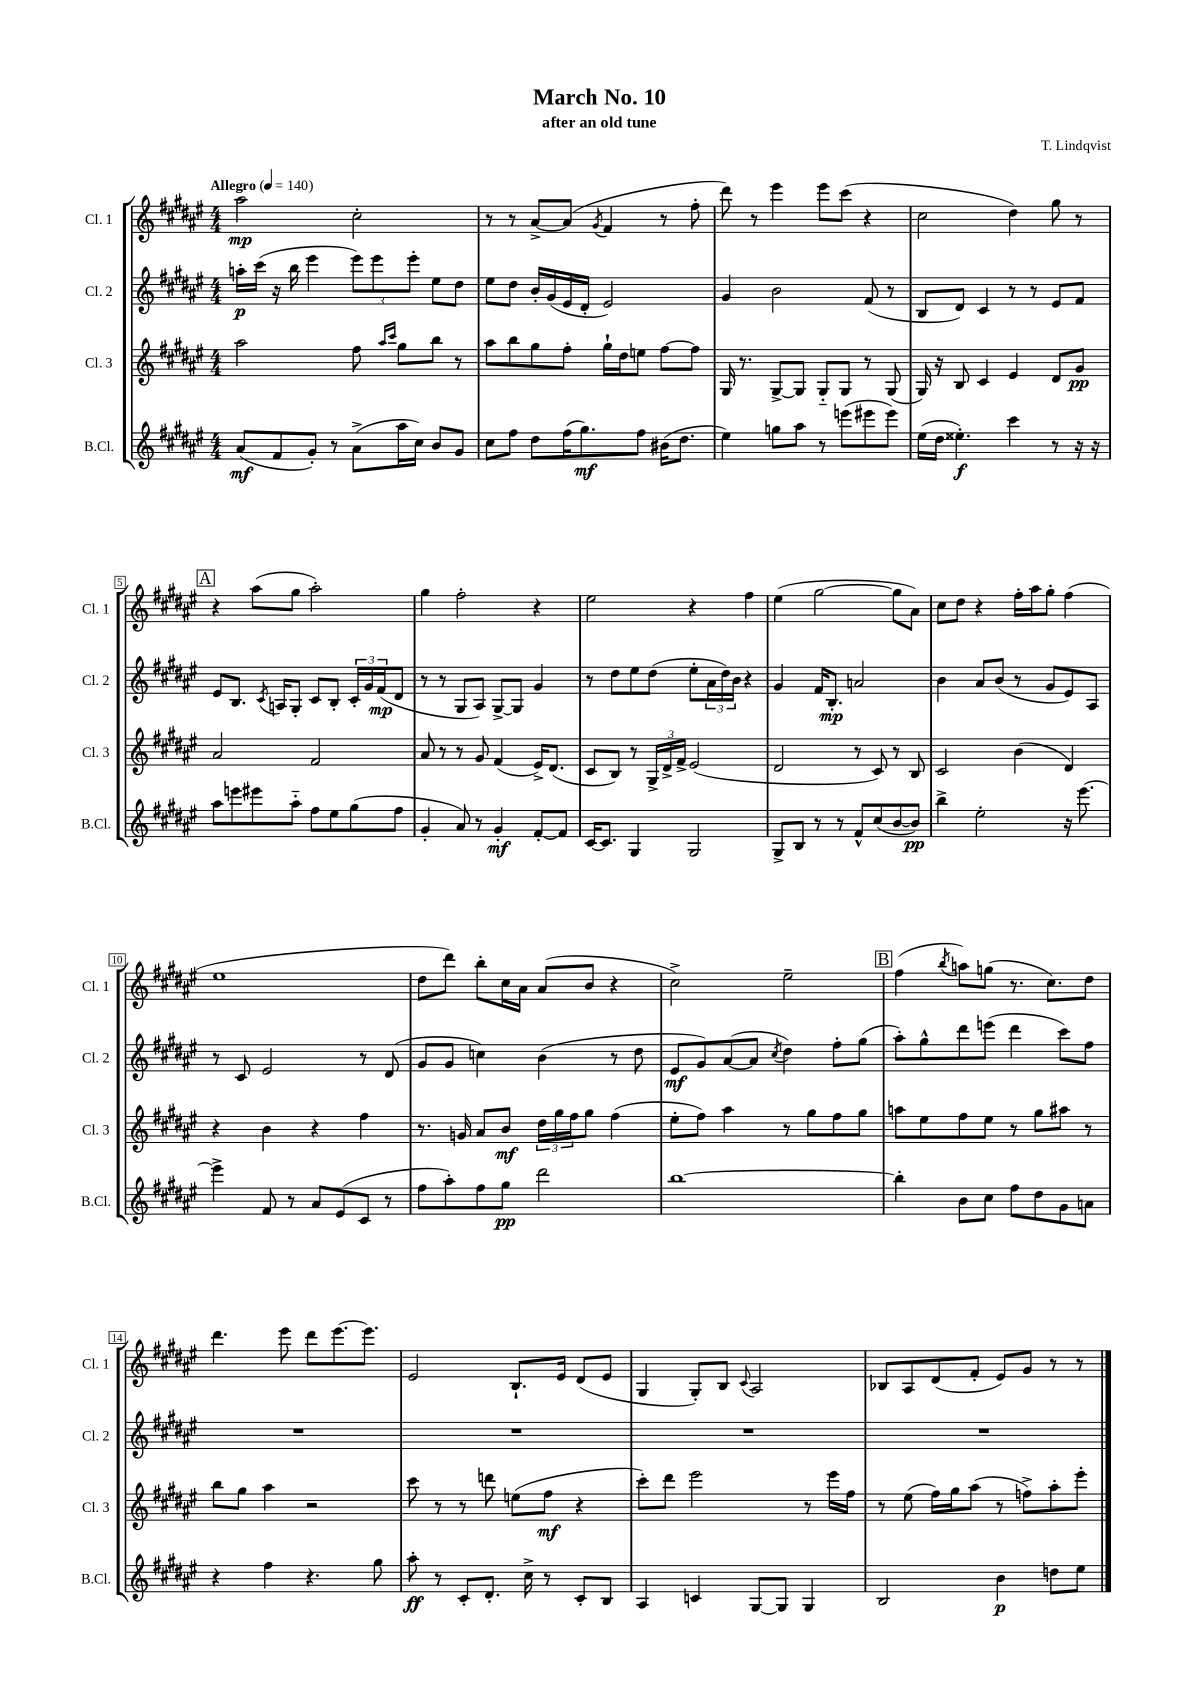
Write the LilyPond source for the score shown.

\header { title = "March No. 10" composer = "T. Lindqvist" subtitle = "after an old tune" }
<<
\new StaffGroup <<
\new Staff = "s0" \with { instrumentName = "Cl. 1" shortInstrumentName = "Cl. 1" } {
    \clef treble \key fis \major \numericTimeSignature \time 4/4 \tempo "Allegro" 4 = 140
    ais''2\mp cis''2-. |
    r8 r8 ais'8~-> ais'8( \acciaccatura { gis'8 } fis'4 r8 fis''8-. |
    dis'''8) r8 eis'''4 eis'''8 cis'''8( r4 |
    cis''2 dis''4) gis''8 r8 |
    \mark \markup { \box "A" } r4 ais''8( gis''8 ais''2-.) |
    gis''4 fis''2-. r4 |
    eis''2 r4 fis''4 |
    eis''4( gis''2~ gis''8 ais'8) |
    cis''8 dis''8 r4 fis''16-. ais''16 gis''8-. fis''4( |
    eis''1 |
    dis''8 dis'''8) b''8-. cis''16 ais'16 ais'8( b'8 r4 |
    cis''2->) eis''2-- |
    \mark \markup { \box "B" } fis''4( \acciaccatura { b''8 } a''8) g''8( r8. cis''8.) dis''8 |
    dis'''4. eis'''8 dis'''8 eis'''8.~ eis'''8. |
    eis'2 b8.-! eis'16 dis'8( eis'8 |
    gis4 gis8-.) b8 \appoggiatura { cis'8 } ais2 |
    bes8 ais8 dis'8( fis'8-. eis'8) gis'8 r8 r8 \bar "|." |
}
\new Staff = "s1" \with { instrumentName = "Cl. 2" shortInstrumentName = "Cl. 2" } {
    \clef treble \key fis \major \numericTimeSignature \time 4/4
    a''16-.\p cis'''16( r16 b''16 eis'''4 \tuplet 3/2 { eis'''8) eis'''8 eis'''8-. } eis''8 dis''8 |
    eis''8 dis''8 b'16-. gis'16( eis'16 dis'16-. eis'2) |
    gis'4 b'2 fis'8( r8 |
    b8 dis'8) cis'4 r8 r8 eis'8 fis'8 |
    \mark \markup { \box "A" } eis'8 b8. \acciaccatura { cis'8 } a16 gis8-. cis'8 b8-. \tuplet 3/2 { cis'16-. gis'16 fis'16\mp( } dis'8 |
    r8 r8 gis8 ais8) gis8~-> gis8 gis'4 |
    r8 dis''8 eis''8 dis''8( eis''8-. \tuplet 3/2 { ais'16 dis''16) b'16 } r4 |
    gis'4 fis'16 b8.-.\mp a'2 |
    b'4 ais'8 b'8( r8 gis'8 eis'8) ais8 |
    r8 cis'8 eis'2 r8 dis'8( |
    gis'8 gis'8 c''4) b'4( r8 dis''8 |
    eis'8\mf gis'8) ais'8~( ais'8 \acciaccatura { cis''8 } dis''4) fis''8-. gis''8( |
    \mark \markup { \box "B" } ais''8-.) gis''8-^ dis'''8 e'''8( dis'''4 cis'''8) fis''8 |
    R1 |
    R1 |
    R1 |
    R1 \bar "|." |
}
\new Staff = "s2" \with { instrumentName = "Cl. 3" shortInstrumentName = "Cl. 3" } {
    \clef treble \key fis \major \numericTimeSignature \time 4/4
    ais''2 fis''8 \grace { ais''16 cis'''16 } gis''8 b''8 r8 |
    ais''8 b''8 gis''8 fis''8-. gis''16-! dis''16 e''8 fis''8~ fis''8 |
    gis16 r8. gis8~-> gis8 gis8-_ gis8 r8 gis8( |
    gis16) r16 b8 cis'4 eis'4 dis'8 gis'8\pp |
    \mark \markup { \box "A" } ais'2 fis'2 |
    ais'8 r8 r8 gis'8 fis'4( eis'16->) dis'8.( |
    cis'8 b8) r8 \tuplet 3/2 { gis16-> dis'16-> fis'16-> } eis'2( |
    dis'2 r8 cis'8) r8 b8 |
    cis'2 b'4( dis'4) |
    r4 b'4 r4 fis''4 |
    r8. g'16 ais'8 b'8\mf \tuplet 3/2 { dis''16 gis''16 fis''16 } gis''8 fis''4( |
    eis''8-. fis''8) ais''4 r8 gis''8 fis''8 gis''8 |
    \mark \markup { \box "B" } a''8 eis''8 fis''8 eis''8 r8 gis''8 ais''8 r8 |
    b''8 gis''8 ais''4 r2 |
    cis'''8 r8 r8 d'''8 e''8( fis''8\mf r4 |
    cis'''8-.) dis'''8 eis'''2 r8 eis'''16 fis''16 |
    r8 eis''8( fis''16) gis''16 ais''8( r8 f''8->) ais''8-. eis'''8-. \bar "|." |
}
\new Staff = "s3" \with { instrumentName = "B.Cl." shortInstrumentName = "B.Cl." } {
    \clef treble \key fis \major \numericTimeSignature \time 4/4
    ais'8\mf( fis'8 gis'8-.) r8 ais'8->( ais''16 cis''16) b'8 gis'8 |
    cis''8 fis''8 dis''8 fis''16( gis''8.\mf) fis''8 bis'16( dis''8. |
    eis''4) g''8 ais''8 r8 e'''8( eis'''8 eis'''8) |
    eis''16( dis''16 eisis''4.-.\f) cis'''4 r8 r16 r16 |
    \mark \markup { \box "A" } ais''8 e'''8 eis'''8 ais''8-_ fis''8 eis''8 gis''8( fis''8 |
    gis'4-. ais'8) r8 gis'4-.\mf fis'8~-. fis'8 |
    cis'16~ cis'8. gis4 gis2 |
    gis8-> b8 r8 r8 fis'8-^ cis''8( b'8~ b'8\pp) |
    b''4-> eis''2-. r16 eis'''8.~ |
    eis'''4-> fis'8 r8 ais'8 eis'8( cis'8 r8 |
    fis''8 ais''8-.) fis''8 gis''8\pp dis'''2 |
    b''1~ |
    \mark \markup { \box "B" } b''4-. b'8 cis''8 fis''8 dis''8 gis'8 a'8 |
    r4 fis''4 r4. gis''8 |
    ais''8-.\ff r8 cis'8-. dis'8.-. cis''16-> r8 cis'8-. b8 |
    ais4 c'4 gis8~ gis8 gis4 |
    b2 b'4\p d''8 eis''8 \bar "|." |
}
>>
>>
\layout { \context { \Score \override BarNumber.stencil = #(make-stencil-boxer 0.1 0.3 ly:text-interface::print) } }
